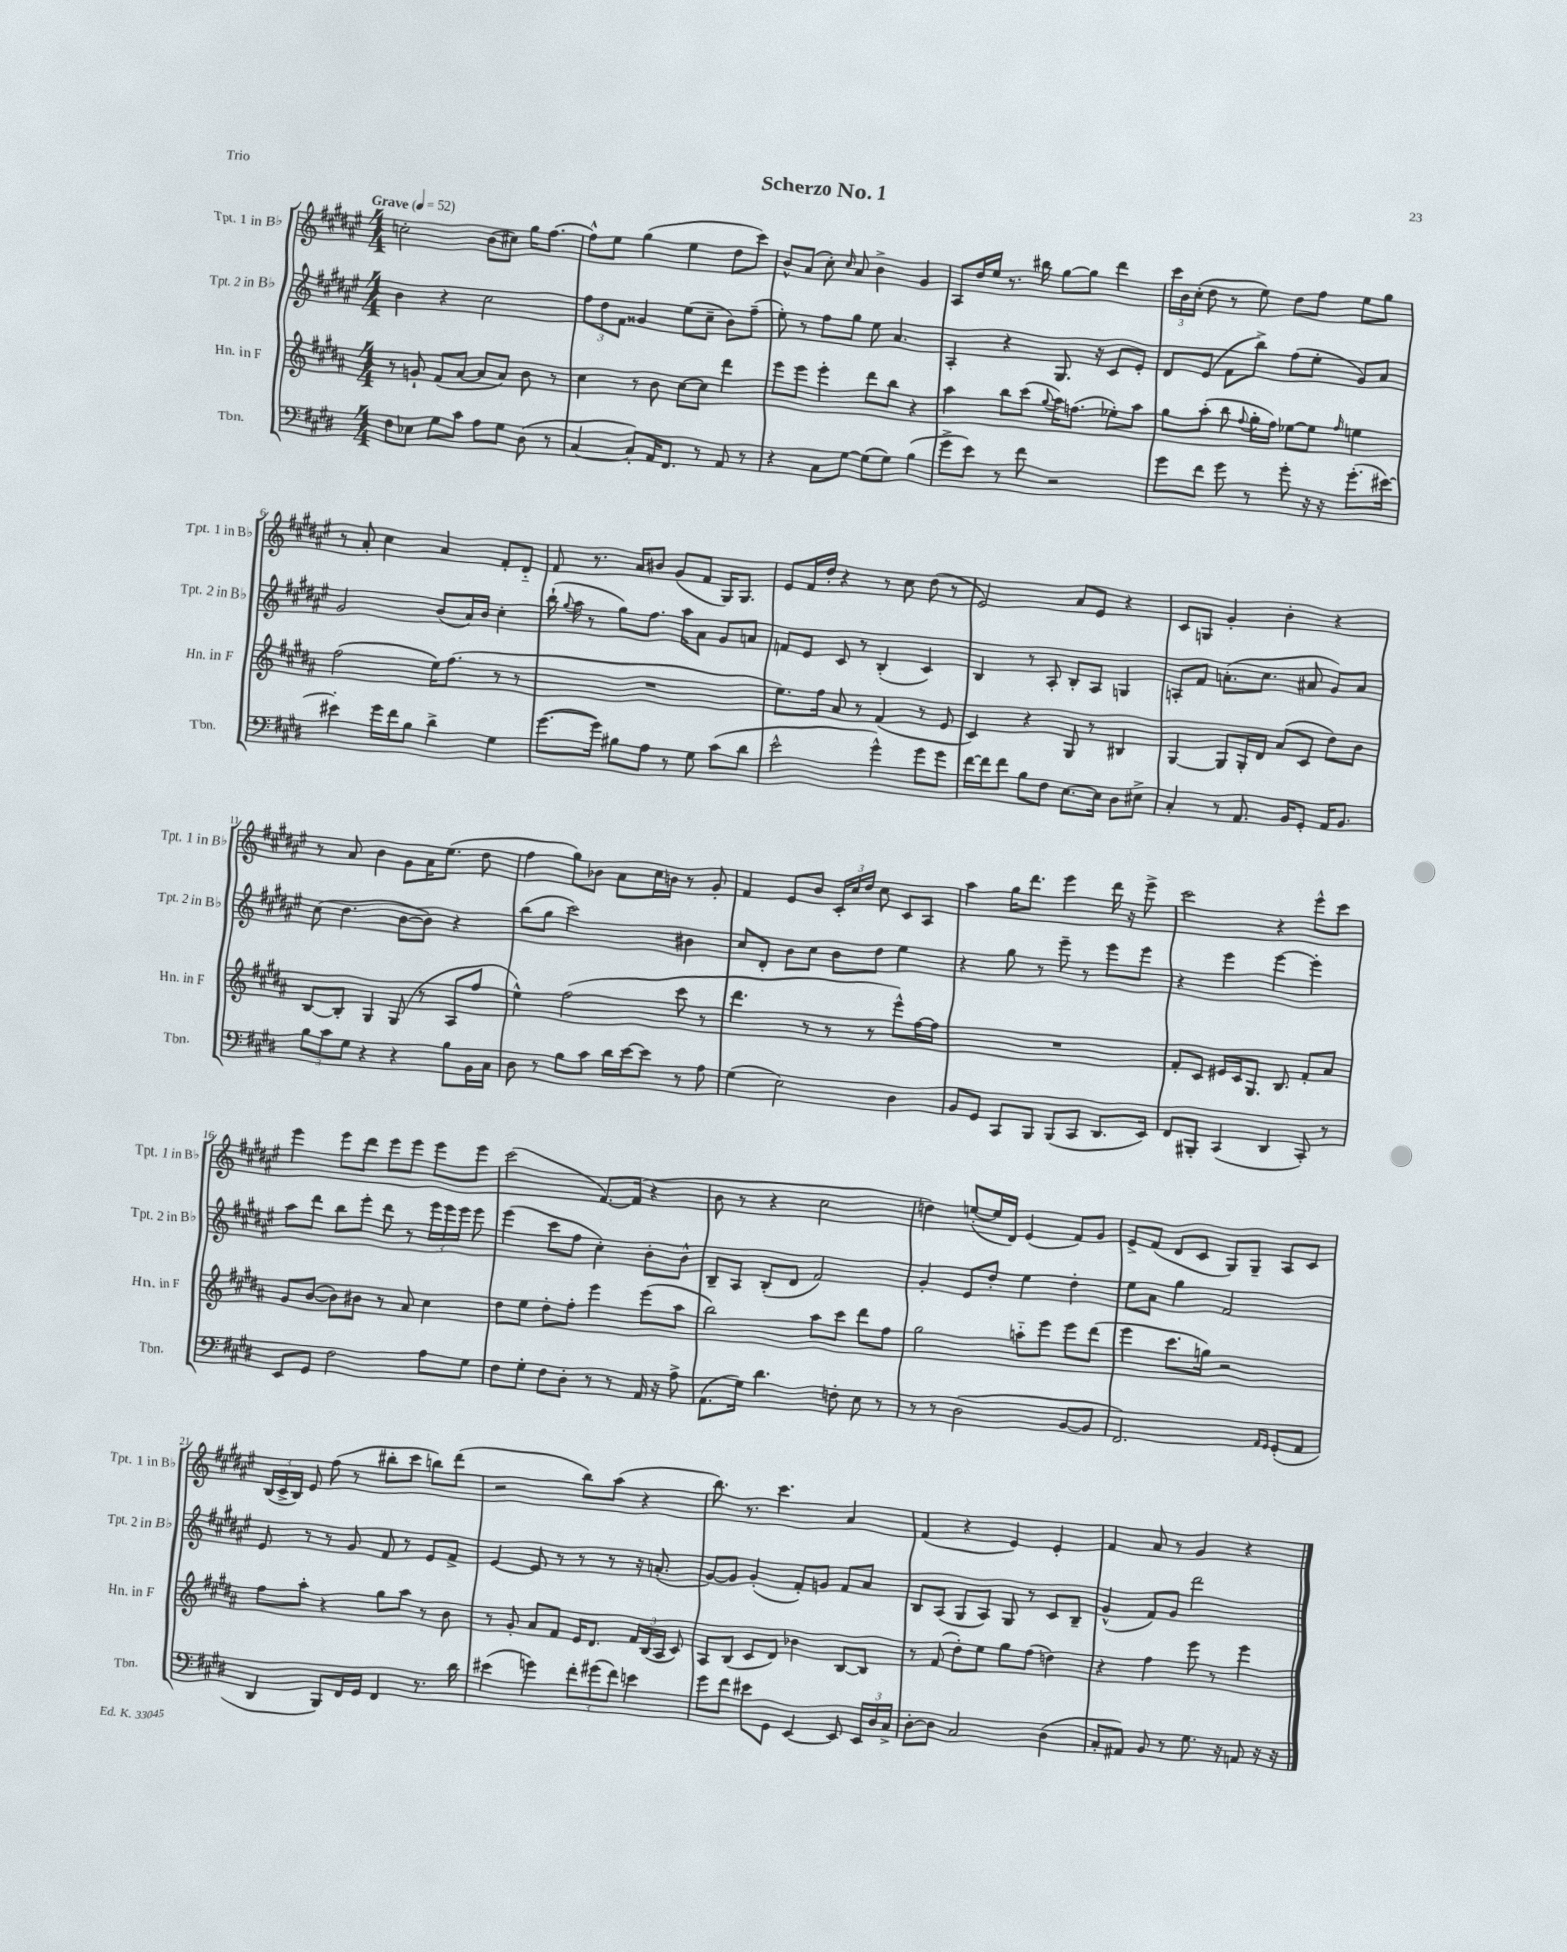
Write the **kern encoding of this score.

**kern	**kern	**kern	**kern
*staff4	*staff3	*staff2	*staff1
*clefF4	*clefG2	*clefG2	*clefG2
*k[f#c#g#d#]	*k[f#c#g#d#a#]	*k[f#c#g#d#a#e#]	*k[f#c#g#d#a#e#]
*M4/4	*M4/4	*M4/4	*M4/4
*MM52	*MM52	*MM52	*MM52
8F#\L	8r	4b\	2cc'\
8E-\J	8g`/	.	.
8G#\L	(8f#/L	4r	.
8c#\J	[8a#/J	.	.
8A\L	8a#/]L	2cc#\	(8b\L
8G#\J	8a#/J)	.	8cc#\J)
(8D#\	8b\	.	16gg#\LK
.	.	.	[8.ff#\J
8r	8r	.	.
=	=	=	=
[4C#/	4cc#\	12ff#\L	8ff#^^\]L
.	.	12dd#\	.
.	.	.	8ee#\J
.	.	12f#\J	.
8C#'/]L)	8r	4g##/	(4gg#\
16AA/K	8b\	.	.
8.FF#/J	.	.	.
.	[8cc#\L	(8ee#\L	4ee#\
8r	8cc#\]J	8cc#~\J	.
8AA/	4ddd#\	8b\L)	8dd#\L
8r	.	(8ff#~\J	8ccc#\J)
=	=	=	=
4r	8eee\L	8ee#'\)	8b^^/L
.	8eee\J	8r	(8a#/J
8C#\L	4eee'\	8ff#\L	8cc#'\)
.	.	.	16qqcc#/
[8G#\J	.	8gg#\J	8a#/
(8G#\]L	8ddd#\L	8ee#\	4b^\
8G#\J)	8bb\J	4.a#/	.
(4B\	4r	.	4g#/
=	=	=	=
8g#^\L	4aa#\	4A#'/	8A#/L
8e\J)	.	.	16dd#/L
.	.	.	16ee#/JJ
8r	8bb\L	4r	8.r
8f#\	(8ccc#\J	.	.
.	.	.	16bb#\
.	8qqgg#/	.	.
2r	16aa#\LK)	8.G#/	[8gg#\L
.	(8.ff\J	.	.
.	.	.	8gg#\]J
.	.	16r	.
.	8ee-'\L)	8c#/L	4ddd#\
.	8aa#\J	8e#'/J	.
=	=	=	=
8g#\L	8gg#\L	8d#/L	24ccc#\LL
.	.	.	24b\
.	.	.	(24cc#'\JJ
8f#\J	(8aa#'\J	(8e#/J	8dd#\
8g#\	8bb\	8f#\L	8r
.	8qqff#/	.	.
8r	16gg#'\LL	8bb^\J)	8ee#\)
.	16ff#\JJ)	.	.
8g#'\	[8ee-\L	(8ff#\L	8dd#\L
16r	8ee-\]J	8ee#'\J	8ff#\J
16r	.	.	.
.	16qqff#/	.	.
(8.g#'\L	4ee\	8g#/L)	8ee#\L
.	.	8a#/J	8gg#\J
[16e#\Jk)	.	.	.
=	=	=	=
4e#'\]	(2ff#\	2g#/	8r
.	.	.	8a#'/
16g#\LL	.	.	4cc#\
16f#\J	.	.	.
8B\J	.	.	.
4d#^\	16ee\LK)	(8b/L	4a#/
.	(8.ff#\J	.	.
.	.	16a#/L)	.
.	.	16b/JJ	.
4G#\	8r	4cc#'\	8f#'/L
.	8r	.	8d#'~/J
=	=	=	=
([8.g#\L	1r	(16bb`\	8f#/
.	.	8qqgg#/	.
.	.	16aa#\	.
.	.	8r	8.r
16g#\]Jk)	.	.	.
8B#\L	.	8gg#\L)	.
.	.	.	16a#/LK
8A\J	.	8.ff#\J	8b#/J
8r	.	.	(8g#/L
.	.	16aa#\LK	.
8G#\	.	8a#\J	8f#/J
(8c#\L	.	8g#/L	16G#/LK)
.	.	.	8.G#/J
8d#\J	.	8a/J	.
=	=	=	=
2e^^\	8.ee\L)	8f/L	8e#/L
.	.	8e#/J	16f#/L
.	16ff#\Jk	.	16dd#'/JJ
.	8a#/	8c#/	4r
.	8r	8r	.
4g#^^\)	(4f#/	(4B'/	8r
.	.	.	8cc#\
8g#\L	8r	4c#/)	(8dd#\
8g#\J	8e/	.	8r
=	=	=	=
[16f#\LL	4c#/)	4B/	2e#/)
16f#\]J	.	.	.
8f#\J	.	.	.
8B\L	4r	8r	.
8F#\J	.	8A#'/	.
[8.E\L	8G#/	8B'/L	8a#/L
.	8r	8A#/J	8e#/J
16E\]Jk	.	.	.
8D#\L	4B#/	4G/	4r
8E#^\J	.	.	.
=	=	=	=
4C#'/	[4G#/	8A'/L	8c#/L
.	.	8f#/J	8G/J
8r	8G#/]L	(8.a'\L	4g#'/
8.AA/	16G#'/L	.	.
.	16d#/JJ	8.cc#\J	.
.	(8a#/L	.	4b'\
16BB/LK	.	.	.
8GG#'/J	8c#/J	8a#/	.
16AA/LK	8dd#\L)	8g#/L)	4r
8.BB/J	.	.	.
.	8b\J	8a#/J	.
=	=	=	=
12B\L	[8B/L	(8cc#\	8r
12c#\	.	.	.
.	8B'/]J	4.dd#\	8a#/
12G#\J	.	.	.
4r	4G#/	.	4b\
4r	(8G#/	[8b\L	8g#\L
.	8r	8b\]J)	16a#\K
.	.	.	(8.ee#\J
8B\L	8A#/L	4r	.
16BB\L	8ff#/J	.	8dd#\
16C#\JJ	.	.	.
=	=	=	=
8D#\	4ee^^\)	(8bb\L	4ff#\
8r	.	8gg#\J	.
8B\L	(2ff#\	2ccc#\)	8gg#\L)
8c#\J	.	.	8b-\J
16d#\LL	.	.	8a#\L
[16e\J	.	.	.
8e\]J	.	.	16cc#\L
.	.	.	16b\JJ
8r	8ccc#\	4b#\	8r
8A\	8r	.	8g#'/
=	=	=	=
(4G#\	4.ddd#\	8cc#/L	4f#/
.	.	8d#'/J	.
2E\)	.	8b\L	8e#/L
.	8r	8cc#\J	8b/J
.	8r	8b\L	24c#'/LL
.	.	.	24cc#/
.	.	.	24dd#/JJ
.	8r	8dd#\J	8cc#\
4D#\	8eee^^\L)	4ee#\	8c#/L
.	[16ff#\L	.	8A#/J
.	16ff#\]JJ	.	.
=	=	=	=
8BB/L	1r	4r	4aa#\
8GG#/J	.	.	.
8CC#/L	.	8gg#\	16gg#\LK
.	.	.	8.ddd#\J
8BBB/J	.	8r	.
(8BBB/L	.	8eee#~\	4eee#\
8CC#/J	.	8r	.
8.DD#/L	.	8eee#\L	16ddd#\
.	.	.	16r
.	.	8eee#\J	8eee#^\
16EE/Jk)	.	.	.
=	=	=	=
8FF#/L	8f#'/L	4r	2ccc#\
8BBB#'/J	8c#/J	.	.
(4CC#/	16e#/LL	4eee#\	.
.	16c#/J	.	.
.	8.G#/J	.	.
4DD#/	.	[4eee#\	4r
.	8.B/	.	.
8CC#'/)	8f#'/L	4eee#'\]	8eee#^^\L
8r	8a#/J	.	8ccc#\J
=	=	=	=
8EE/L	8g#/L	8aa#\L	4eee#\
8GG#/J	([8b/J	8ddd#\J	.
2F#\	8b\]L)	8bb\L	8eee#\L
.	8b#\J	8eee#'\J	8ddd#\J
.	8r	8ddd#\	8eee#\L
.	8a#/	8r	8eee#\J
8A\L	4cc#\	24eee#\LL	8eee#\L
.	.	24eee#\	.
.	.	24eee#\JJ	.
8G#\J	.	8eee#\	8eee#\J
=	=	=	=
8F#\L	8dd#\L	(4eee#\	(2ccc#\
8G#'\J	8ee\J	.	.
8F#\L	8dd#'\L	8ccc#\L	.
8D#'\J	8ff#'\J	8ff#\J	.
8r	4eee\	4cc#'\)	[8.f#/L)
8r	.	.	.
.	.	.	(16f#/]Jk
16AA/	(8eee\L	8b'\L	4r
16r	.	.	.
8A^\	8aa#\J	8b^^\J	.
=	=	=	=
(8.AA\L	2bb\)	8B~/L	8b\
.	.	8A#/J	8r
16G#\Jk)	.	.	.
4.d#\	.	(8B'/L	4r
.	.	8d#/J	.
.	8aa#\L	2f#/)	2cc#\
8F'\	8ccc#\J	.	.
8E\	8ddd#\L	.	.
8r	8ff#\J	.	.
=	=	=	=
8r	2gg#\	4g#'/	4dd\)
8r	.	.	.
(2D#\	.	8e#/L	([8ee'/L
.	.	8dd#'/J	16ee/]L
.	.	.	16d#/JJ)
.	8aa'~\L	4ee#\	(4e#/
.	8eee\J	.	.
[8BB/L	8eee\L	4dd#'\	8f#/L)
8BB/]J	(8ddd#\J	.	8g#/J
=	=	=	=
2.FF#/)	4eee\	8ee#\L	8e#^/L
.	.	8a#\J	(8f#/J
.	8.ccc#\L	4gg#\	8d#/L
.	.	.	8c#/J
.	16gg\Jk)	.	.
.	2r	2f#/	8G#/L)
.	.	.	8G#~/J
16qqAA/LL	.	.	.
16qqGG#/JJ	.	.	.
(8GG#'/L	.	.	8A#/L
8AA/J	.	.	8c#/J
=	=	=	=
4DD#/	8ff#\L	8e#/	(24B/LL
.	.	.	24c#^/
.	.	.	24B/JJ)
.	8aa#'\J	8r	8e#/
8BBB/L)	4r	8r	(8ff#\
16FF#/L	.	8g#/	8r
16GG#/JJ	.	.	.
4FF#/	8gg#\L	8f#/	8bb#'\L
.	8aa#\J	8r	8ccc#\J
8.r	8r	8e#/L	8bb\L)
.	8b\	8f#^/J	(8ddd#\J
16d#\	.	.	.
=	=	=	=
(4e#\	8r	[4e#/	2r
.	8g#'/	.	.
4g\)	8a#/L	8e#/]	.
.	8f#/J	8r	.
12f#'\L	16e/LK	8r	8bb\L)
.	8.d#/J	.	.
(12g#\	.	.	.
.	.	8r	(8aa#\J
12f#\J)	.	.	.
4e\	24f#/LL	16r	4r
.	(24B/	.	.
.	.	(8.a'/	.
.	24A#/JJ	.	.
.	8c#/)	.	.
=	=	=	=
8g#\L	8A#/L	[8g#/L)	8.bb\)
8f#\J	(8B/J	8g#/]J	.
.	.	.	8.r
8e#\L	8c#/L	(4g#'/	.
8GG#\J	8d#/J)	.	4.ccc#\
[4EE/	4b-\	8f#'/L)	.
.	.	8g/J	.
8EE/]	[8B/L	8f#/L	4a#/
24EE/LL	8B/]J	8a#/J	.
24D#/	.	.	.
24C#^/JJ	.	.	.
=	=	=	=
[8D#'\L	8r	8B/L	(4f#/
8D#\]J	(8f#/	(8A#/J	.
2C#/	8dd#'\L)	8G#/L	4r
.	8ee\J	8A#/J)	.
.	8gg#\L	8G#/	4e#/)
.	(8ff#\J	8r	.
(4D#\	4dd\)	8c#/L	4e#'/
.	.	8B~/J	.
=	=	=	=
8C#'/L	4r	(4g#^^/	4f#/
8AA#/J)	.	.	.
8BB/	4ff#\	8f#/L)	8a#/
8r	.	8g#/J	8r
8.G#\	8eee\	2ddd#\	4g#/
.	8r	.	.
16r	.	.	.
8AA/	4eee\	.	4r
16r	.	.	.
16r	.	.	.
==	==	==	==
*-	*-	*-	*-
